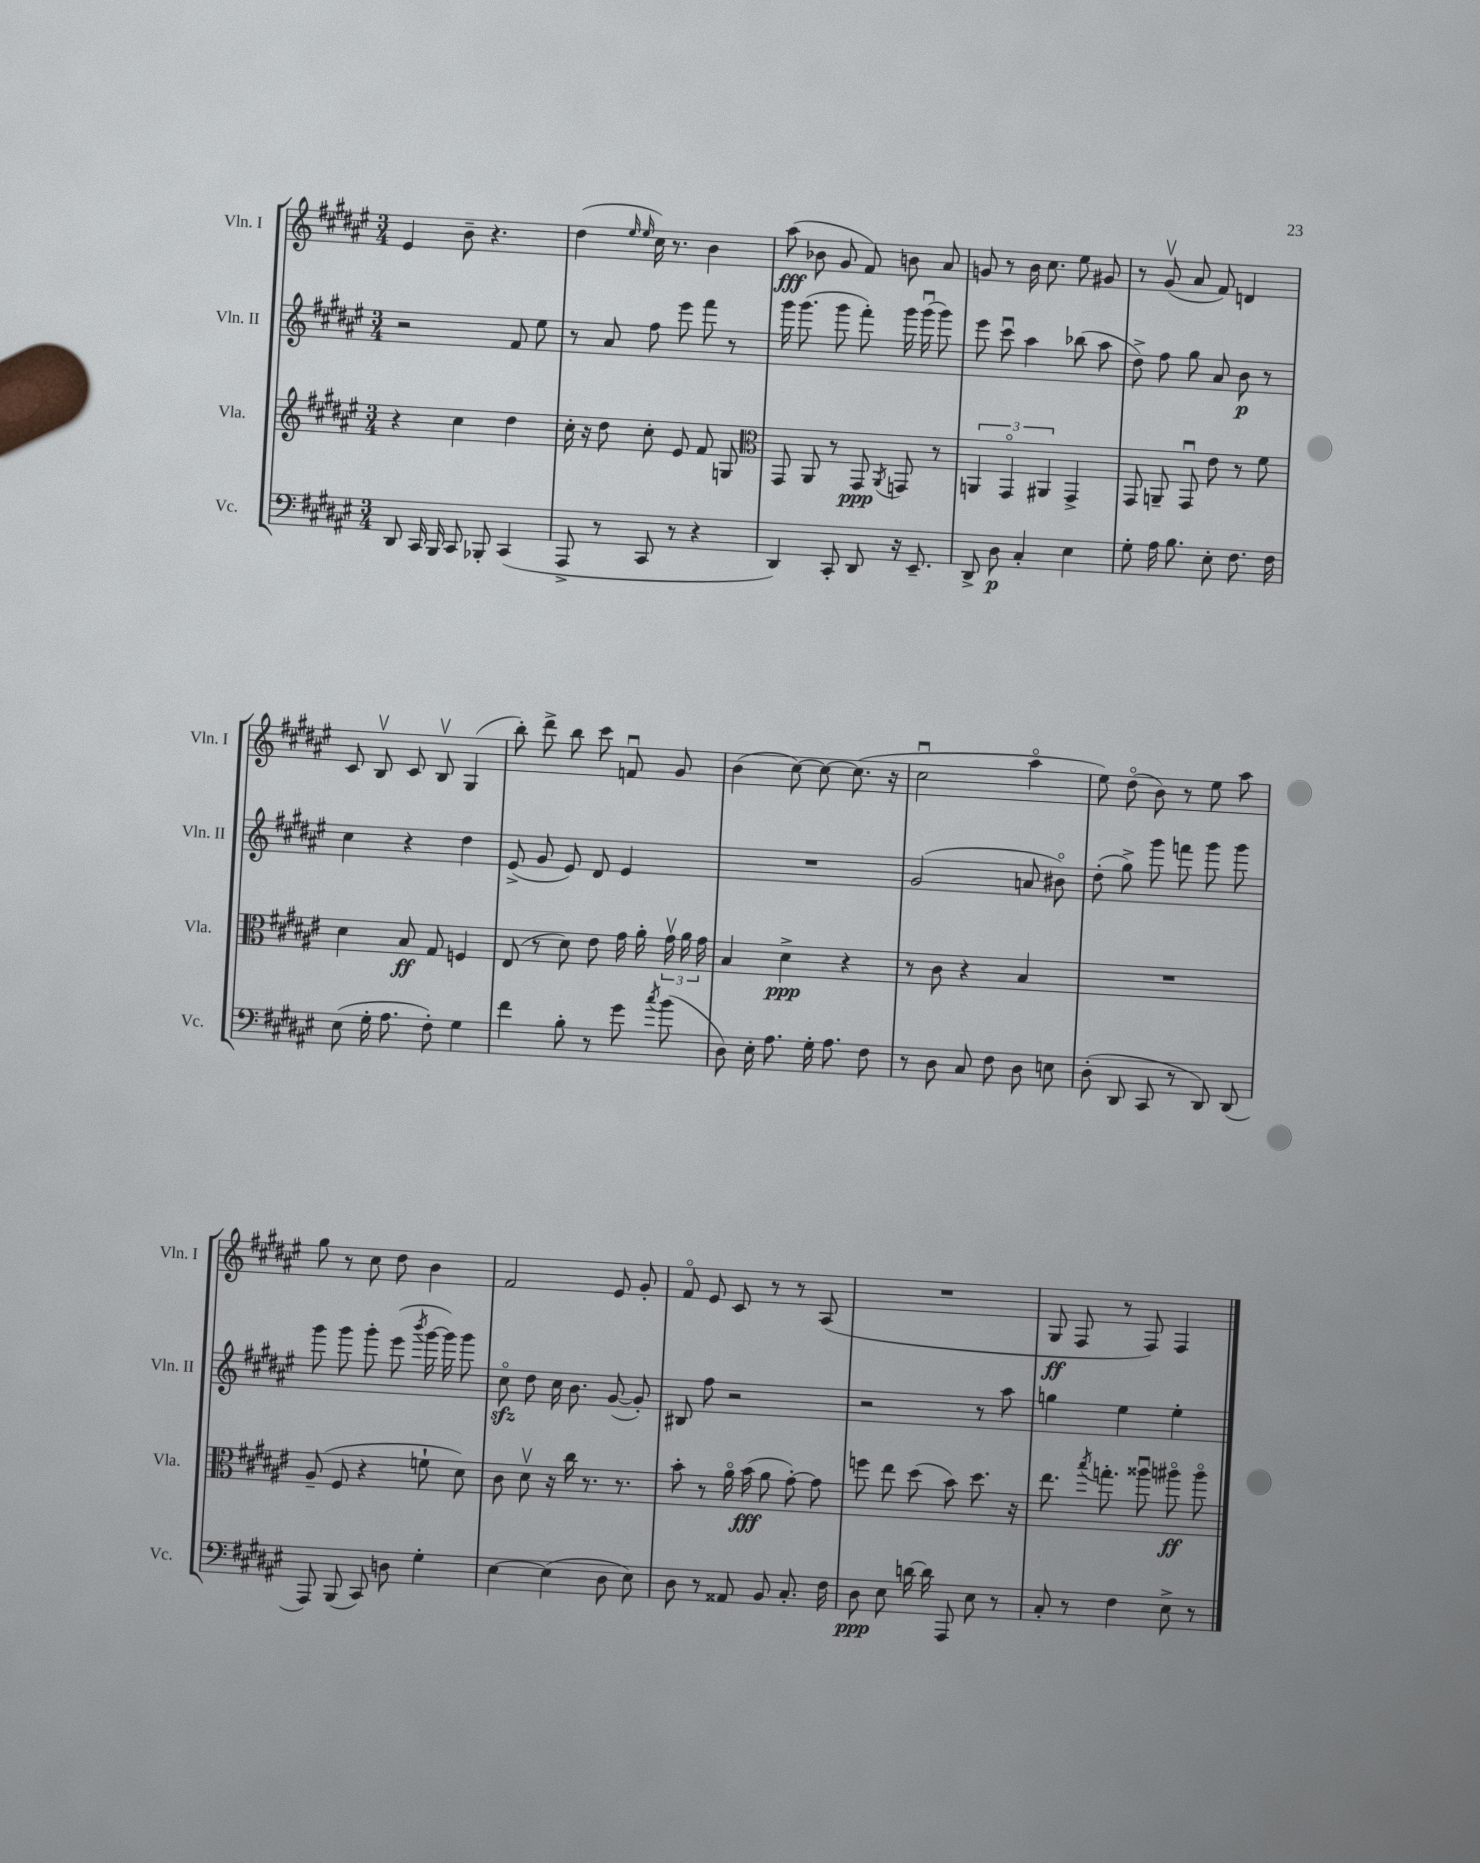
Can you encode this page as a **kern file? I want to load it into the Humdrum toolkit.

**kern	**kern	**kern	**kern
*staff4	*staff3	*staff2	*staff1
*clefF4	*clefG2	*clefG2	*clefG2
*k[f#c#g#d#a#e#]	*k[f#c#g#d#a#e#]	*k[f#c#g#d#a#e#]	*k[f#c#g#d#a#e#]
*M3/4	*M3/4	*M3/4	*M3/4
8DD#/	4r	2r	4e#/
16CC#/	.	.	.
16BBB/	.	.	.
8CC#/	4cc#\	.	8b~\
8BBB-'/	.	.	4.r
(4CC#/	4dd#\	8f#/	.
.	.	8ee#\	.
=	=	=	=
8AAA#^/	16cc#'\	8r	(4dd#\
.	16r	.	.
8r	8dd#\	8a#/	.
.	.	.	16qqee#/
.	.	.	16qqee#/
8CC#/	8cc#'\	8ff#\	16cc#\)
.	.	.	8.r
8r	8e#/	8eee#\	.
4r	8f#/	8fff#\	4b\
.	8G/	8r	.
=	=	=	=
*	*clefC3	*	*
4DD#/)	8GG#/	16ggg#\	(8aa#\
.	.	(8.ggg#\	.
.	8AA#/	.	8b-\
8CC#'/	8r	8ggg#\	8g#/
8DD#/	8GG#/	8fff#'\)	8f#/)
.	8qAA#/	.	.
16r	8GG/	16ggg#\	8b\
8.EE#~/	.	(16ggg#u\	.
.	8r	8ggg#\)	8a#/
=	=	=	=
8DD#^/	6AA/	8eee#\	8g/
8D#\	.	8ccc#u\	8r
.	6GG#o/	.	.
4C#'/	.	4aa#\	16b\
.	.	.	8.cc#\
.	6AA#/	.	.
4E#\	4GG#^/	(8bb-\	8ee#\
.	.	8aa#\	8g#/
=	=	=	=
8G#'\	8GG#/	8dd#^\)	8r
16A#\	8AA~/	8ff#\	(8g#v/
8.B\	.	.	.
.	8GG#u/	8gg#\	8a#/
8E#'\	8e#\	8a#/	8f#/)
8.F#\	8r	8b\	4d/
.	8f#\	8r	.
16F#\	.	.	.
=	=	=	=
(8E#\	4d#\	4cc#\	8c#/
16G#'\	.	.	8Bv/
8.A#\	.	.	.
.	8B/	4r	8c#/
8F#'\)	8G#/	.	8Bv/
4G#\	4F/	4dd#\	(4G#/
=	=	=	=
4f#\	(8E#/	(8e#^/	8bb'\)
.	8r	8g#/	8ddd#^\
8B'\	8d#\)	8e#/)	8bb\
8r	8e#\	8d#/	8ccc#\
8g#\	16g#\	4e#/	8fu/
.	16a#'\	.	.
8qcc#/	.	.	.
(8b\	24g#v\	.	8g#/
.	24a#\	.	.
.	24g#\	.	.
=	=	=	=
8D#\)	4B/	2.r	(4b\
16E#'\	.	.	.
8.A#\	.	.	.
.	4d#^\	.	[8cc#\)
16G#'\	.	.	8cc#\_
8.A#\	.	.	.
.	4r	.	(8.cc#\]
8F#\	.	.	.
.	.	.	16r
=	=	=	=
8r	8r	(2g#/	2cc#u\
8D#\	8c#\	.	.
8C#/	4r	.	.
8F#\	.	.	.
8D#\	4B/	8a/	4aa#o\
8E\	.	8b#o\)	.
=	=	=	=
(8D#'\	2.r	(8dd#'\	8ee#\)
8DD#/	.	8gg#^\)	(8dd#o\
8CC#/	.	8ggg#\	8b\)
8r	.	8fff\	8r
8DD#/)	.	8ggg#\	8ee#\
(8DD#/	.	8ggg#\	8aa#\
=	=	=	=
8AAA#/)	(8A#~/	8ggg#\	8gg#\
(8BBB/	8F#/	8ggg#\	8r
8CC#/)	4r	8ggg#'\	8cc#\
8D\	.	(8eee#\	8dd#\
.	.	8qbbb/	.
4G#'\	8f`\	[16ggg#\	4b\
.	.	16ggg#\])	.
.	8d#\)	8ggg#\	.
=	=	=	=
[4E#\	8c#\	8cc#o\	2f#/
.	8d#v\	8dd#\	.
(4E#\]	16r	16cc#\	.
.	16cc#\	8.b\	.
.	8.r	.	.
8D#\	.	([8g#/	8e#/
.	8.r	.	.
8E#\)	.	8g#'/])	8g#'/
=	=	=	=
8D#\	8b'\	8B#/	8f#o/
8r	8r	8ff#\	8e#/
8AA##/	16a#o\	2r	8c#/
.	(16b\	.	.
8BB/	8a#\	.	8r
8.C#'/	[8g#'\)	.	8r
.	8g#\]	.	(8A#/
16F#\	.	.	.
=	=	=	=
8D#\	8ff\	2r	2.r
8E#\	8ee#\	.	.
[16d\	(8dd#\	.	.
16d\]	.	.	.
8AAA#/	8b\)	.	.
8E#\	8.dd#\	8r	.
8r	.	8aa#\	.
.	16r	.	.
=	=	=	=
8C#'/	8.ee#\	4gg\	8G#/
8r	.	.	8F#/
.	8qbb/	.	.
.	8.gg'\	.	.
4F#\	.	4ee#\	8r
.	8aa##u\	.	8F#/)
8E#^\	8aa#o\	4ee#'\	4F#/
8r	8aa#o\	.	.
==	==	==	==
*-	*-	*-	*-
